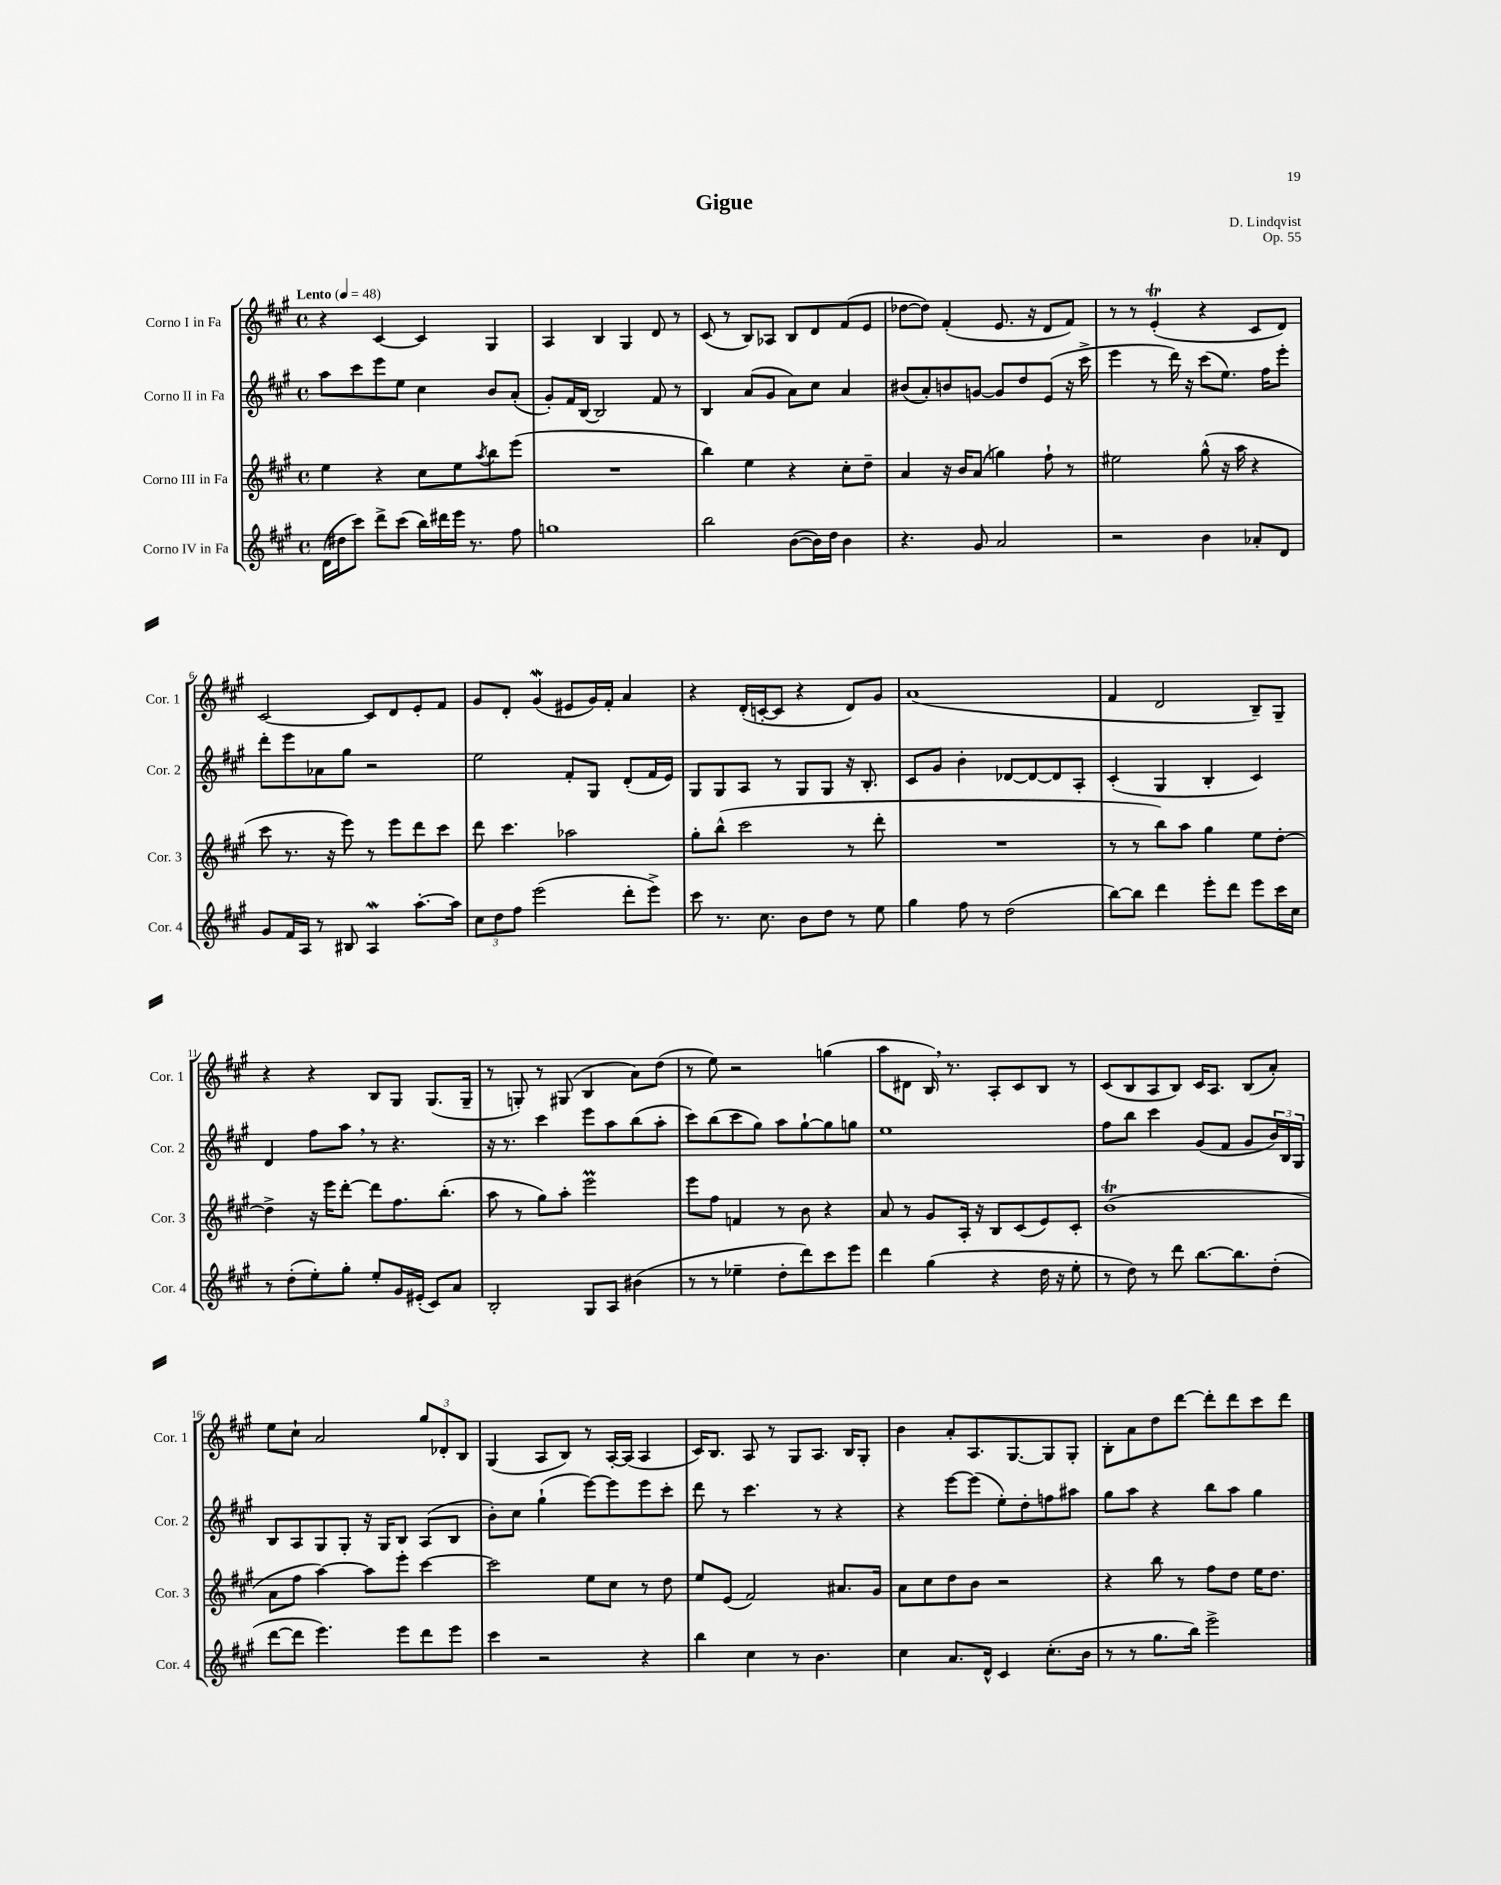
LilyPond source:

\header { title = "Gigue" composer = "D. Lindqvist" opus = "Op. 55" }
<<
\new StaffGroup <<
\new Staff = "s0" \with { instrumentName = "Corno I in Fa" shortInstrumentName = "Cor. 1" } {
    \clef treble \key a \major \defaultTimeSignature \time 4/4 \tempo "Lento" 4 = 48
    r4 cis'4~ cis'4 gis4 |
    a4 b4 gis4 d'8 r8 |
    cis'8( r8 b8) aes8 b8 d'8 fis'8( e'8 |
    des''8~ des''8) fis'4-.( e'8. r16 d'8 fis'8) |
    r8 r8 e'4-.\trill( r4 cis'8 d'8) |
    cis'2~ cis'8 d'8 e'8-. fis'8 |
    gis'8 d'8-. gis'4\mordent( eis'8 gis'16) fis'16-. a'4 |
    r4 d'16-.( c'16~-. c'8 r4 d'8) gis'8 |
    a'1( |
    fis'4 d'2 b8--) gis8-- |
    r4 r4 b8 gis8 gis8.( gis16-- |
    r8 g8-.) r8 gis8( b4 a'8) d''8( |
    r8 e''8) r2 g''4( |
    a''8 dis'8 b16) \breathe r8. a8-. cis'8 b8 r8 |
    cis'8( b8 a8 b8) cis'16 a8. b8( a'8-.) |
    e''8 cis''8-! a'2 \tuplet 3/2 { gis''8 des'8-. b8 } |
    gis4( a8 b8) r8 a16~-. a16( a4 |
    cis'16) b8. a8 r8 gis8 a8. b16 gis8-. |
    b'4 a'8-. a8. gis8.~ gis8 gis8-. |
    b8-. a'8 d''8 d'''8~ d'''8-. d'''8 cis'''8 d'''8 \bar "|." |
}
\new Staff = "s1" \with { instrumentName = "Corno II in Fa" shortInstrumentName = "Cor. 2" } {
    \clef treble \key a \major \defaultTimeSignature \time 4/4
    a''8 cis'''8 e'''8 e''8 cis''4 b'8 a'8-.( |
    gis'8-.) fis'16 b16~ b2 fis'8 r8 |
    b4 a'8( gis'8 a'8) cis''8 a'4 |
    bis'8( a'8-.) b'8 g'8~ g'8 d''8 e'8( r16 cis'''16-> |
    e'''4 r8 d'''16) r16 cis'''8( e''8.) fis''16 e'''8-. |
    d'''8-. e'''8 aes'8 gis''8 r2 |
    e''2 fis'8-. gis8 d'8-.( fis'16 e'16) |
    gis8 gis8 a8 r8 gis8 gis8 r16 b8.-. |
    cis'8 gis'8 b'4-. des'8~ des'8~ des'8 a8-. |
    cis'4-.( gis4 b4-. cis'4) |
    d'4 fis''8 a''8 \breathe r8 r4. |
    r16 r8. cis'''4 e'''8 a''8 b''8( a''8-. |
    cis'''8) b''8( cis'''8 gis''8) a''8 gis''8~-! gis''8 g''8 |
    e''1 |
    fis''8 b''8 cis'''4 gis'8( fis'8 gis'8 \tuplet 3/2 { b'16) b16 gis16 } |
    b8 a8 gis8 gis8-. r16 gis16 b8 a8( b8 |
    b'8-.) cis''8 gis''4-!( e'''8~) e'''8 e'''8 cis'''8-. |
    d'''8 r8 cis'''4. r8 r4 |
    r4 e'''8~ e'''8( e''8-.) d''8-. f''8 ais''8 |
    gis''8 a''8 r4 b''8 a''8 gis''4 \bar "|." |
}
\new Staff = "s2" \with { instrumentName = "Corno III in Fa" shortInstrumentName = "Cor. 3" } {
    \clef treble \key a \major \defaultTimeSignature \time 4/4
    e''4 r4 cis''8 e''8 \acciaccatura { a''8 } b''8 e'''8( |
    R1 |
    b''4) e''4 r4 cis''8-. d''8-- |
    a'4 r16 b'16 a'8( g''4) fis''8-! r8 |
    eis''2 gis''8-^( r16 a''16 r4 |
    cis'''8 r8. r16 e'''8) r8 e'''8 d'''8 cis'''8 |
    d'''8 cis'''4. aes''2 |
    gis''8-. b''8-^( cis'''2 r8 d'''8-. |
    R1 |
    r8 r8 b''8) a''8 gis''4 e''8 d''8~-. |
    d''4-> r16 e'''16 d'''8~-. d'''8 fis''8. b''8.-.( |
    a''8 r8 gis''8) a''8-. e'''2\prall |
    e'''8 fis''8 f'4 r8 b'8 r4 |
    a'8 r8 gis'8 a16-. r16 b8 cis'8( e'8) cis'8-. |
    b'1\trill( |
    a'8 fis''8 a''4~) a''8 e'''8-. cis'''4~ |
    cis'''2 e''8 cis''8 r8 d''8 |
    e''8 e'8( fis'2) ais'8. gis'16 |
    a'8 cis''8 d''8 b'8 r2 |
    r4 b''8 r8 fis''8 d''8 e''16 d''8. \bar "|." |
}
\new Staff = "s3" \with { instrumentName = "Corno IV in Fa" shortInstrumentName = "Cor. 4" } {
    \clef treble \key a \major \defaultTimeSignature \time 4/4
    d'16( dis''16 cis'''8) d'''8-> cis'''8( b''16) dis'''16 e'''16 r8. fis''8 |
    g''1 |
    b''2 b'8~( b'16) d''16 b'4 |
    r4. gis'8 a'2 |
    r2 b'4 aes'8-. d'8 |
    gis'8 fis'16 a16 r8 bis8 a4\mordent a''8.~-. a''16 |
    \tuplet 3/2 { cis''8 d''8 fis''8 } e'''2( d'''8-. e'''8->) |
    cis'''8 r8. cis''8. b'8 d''8 r8 e''8 |
    gis''4 fis''8 r8 d''2( |
    b''8~) b''8 d'''4 e'''8-. d'''8 e'''8 cis'''16 cis''16 |
    r8 d''8-.( e''8-.) gis''8-. e''8-. gis'16 eis'16-.( cis'8) a'8 |
    b2-. gis8 a8 bis'4( |
    r8 r8 ees''4-- d''8-. d'''8) cis'''8 e'''8 |
    d'''4 gis''4( r4 d''16 r16 e''8-. |
    r8 d''8) r8 d'''8 b''8.~ b''8. d''8-.( |
    d'''8~ d'''8 e'''4.) e'''8 d'''8 e'''8 |
    cis'''4 r2 r4 |
    b''4 cis''4 r8 b'4. |
    cis''4 a'8. d'16-^ cis'4 cis''8.-.( b'16 |
    r8 r8 gis''8. b''16) e'''2-> \bar "|." |
}
>>
>>
